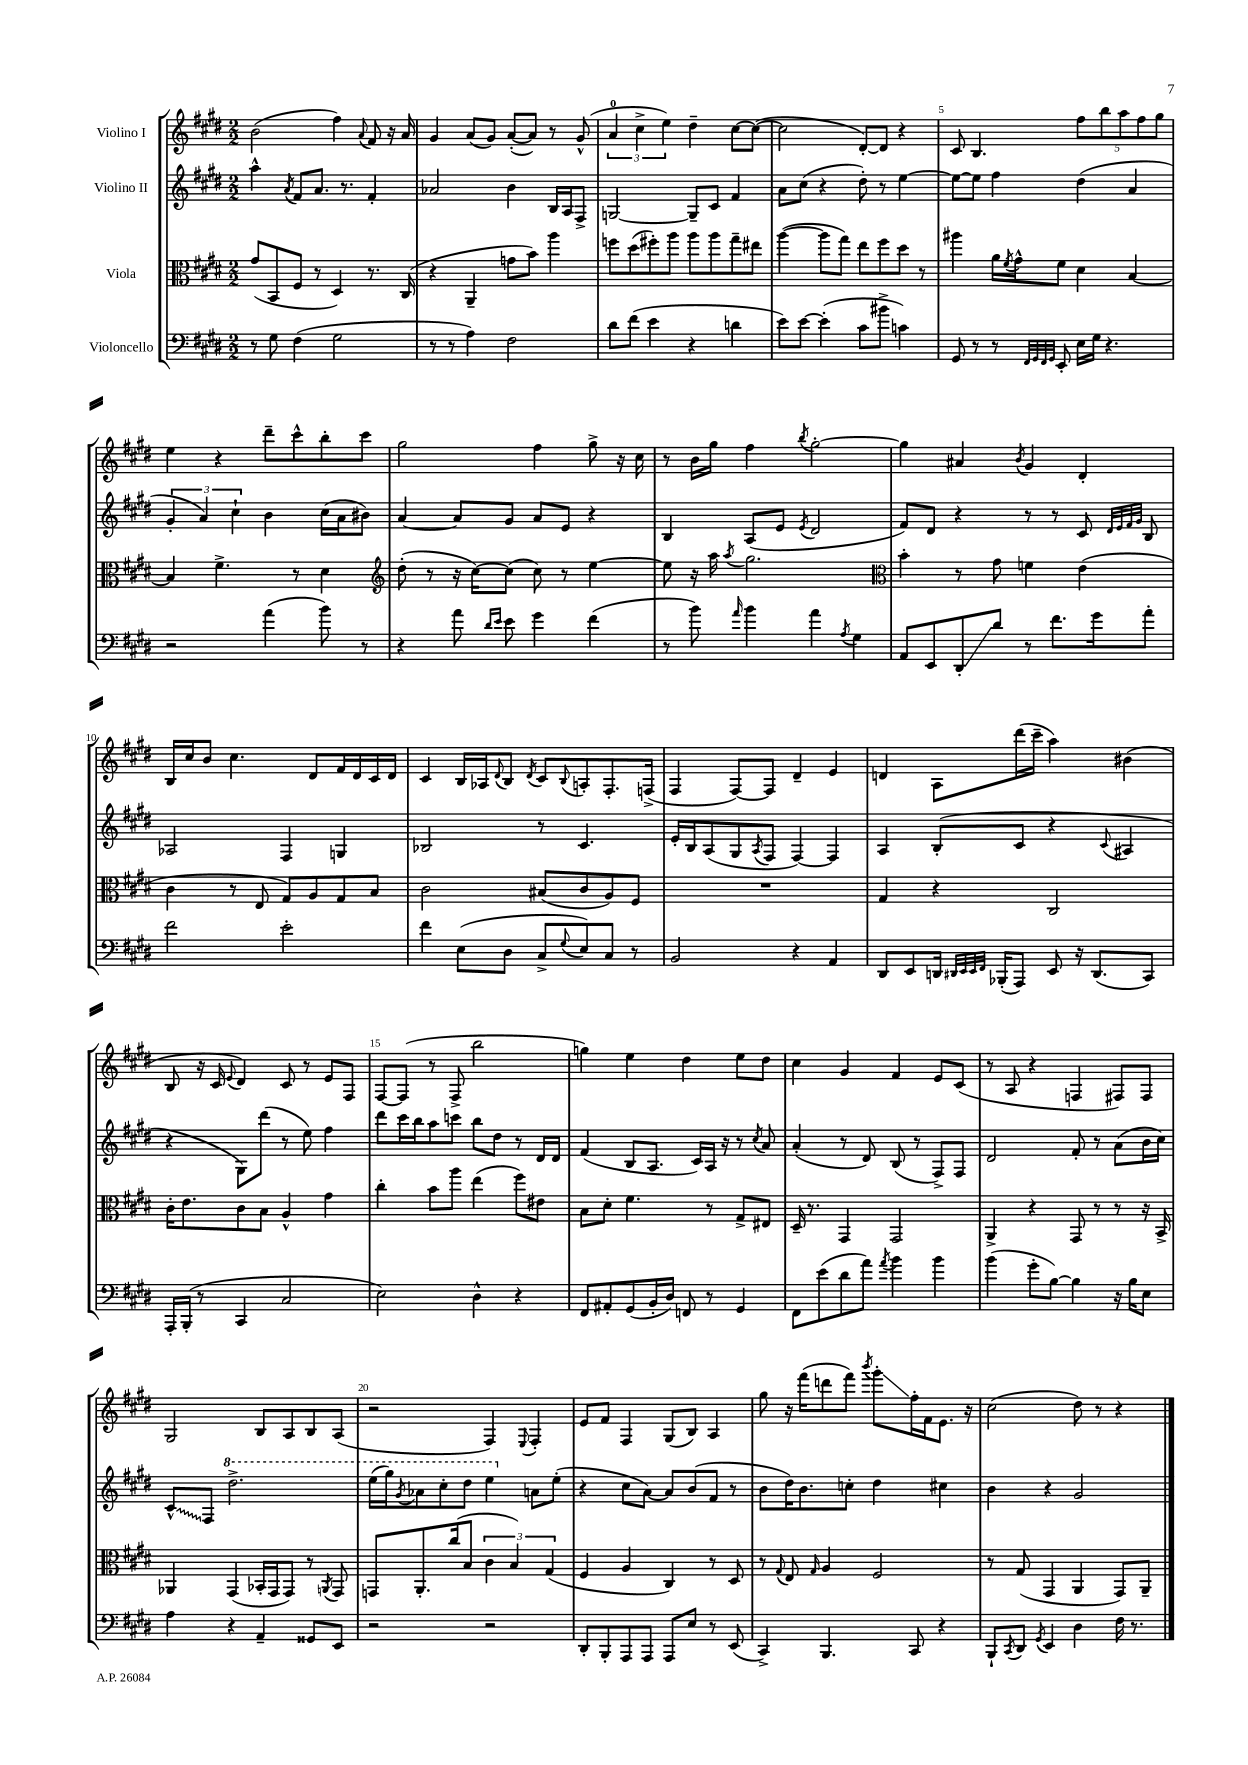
<<
\new StaffGroup <<
\new Staff = "s0" \with { instrumentName = "Violino I" } {
    \clef treble \key e \major \numericTimeSignature \time 2/2
    b'2( fis''4) \appoggiatura { a'8 } fis'8 r16 a'16 |
    gis'4 a'8( gis'8) a'8~-.( a'8) r8 gis'8-^( |
    \tuplet 3/2 { a'4-0 cis''4-> e''4) } dis''4-- cis''8~ cis''8~( |
    cis''2 dis'8~-.) dis'8 r4 |
    cis'8 b4. \tuplet 5/4 { fis''8 b''8 a''8 fis''8 gis''8 } |
    e''4 r4 dis'''8-- cis'''8-^ b''8-. cis'''8 |
    gis''2 fis''4 gis''8-> r16 cis''16 |
    r8 b'16 gis''16 fis''4 \acciaccatura { b''8 } gis''2~-. |
    gis''4 ais'4 \acciaccatura { b'8 } gis'4 dis'4-. |
    b16 cis''16 b'8 cis''4. dis'8 fis'16 dis'16 cis'16 dis'16 |
    cis'4 b16 aes16 \appoggiatura { dis'8 } b8 \acciaccatura { dis'8 } cis'8 \appoggiatura { b8 } a8-. fis8.-. f16->( |
    fis4 fis8~) fis8 dis'4-- e'4 |
    d'4 a8 dis'''16( cis'''16-- a''4) bis'4( |
    b8 r16 cis'16 \appoggiatura { e'8 } dis'4) cis'8 r8 e'8 fis8 |
    fis8~ fis8( r8 fis8-> b''2 |
    g''4) e''4 dis''4 e''8 dis''8 |
    cis''4 gis'4 fis'4 e'8 cis'8( |
    r8 a8 r4 f4 fis8) fis8 |
    gis2 b8 a8 b8 a8( |
    r2 fis4) \appoggiatura { e8 } fis4-. |
    e'8 fis'8 fis4 gis8( b8) a4 |
    gis''8 r16 fis'''16( d'''8 fis'''8) \acciaccatura { b'''8 } gis'''8-.\glissando fis''16-. fis'16 e'8. r16 |
    cis''2( dis''8) r8 r4 \bar "|." |
}
\new Staff = "s1" \with { instrumentName = "Violino II" } {
    \clef treble \key e \major \numericTimeSignature \time 2/2
    a''4-^ \acciaccatura { a'8 } fis'8 a'8. r8. fis'4-. |
    aes'2 b'4 b16 a16 fis8-> |
    g2~ g8-- cis'8 fis'4 |
    a'8 cis''8( r4 dis''8-.) r8 e''4~ |
    e''8~ e''8 fis''4 dis''4( a'4 |
    \tuplet 3/2 { gis'4-. a'4) cis''4-! } b'4 cis''16( a'16 bis'8) |
    a'4~ a'8 gis'8 a'8 e'8 r4 |
    b4 a8( e'8 \acciaccatura { e'8 } dis'2 |
    fis'8) dis'8 r4 r8 r8 cis'8 \grace { dis'32 e'32 fis'32 gis'32 } b8 |
    aes2 fis4 g4 |
    bes2 r8 cis'4. |
    e'16-. b16 a8( gis8 \acciaccatura { a8 } fis8 fis4~) fis4 |
    a4 b8-.( cis'8 r4 \appoggiatura { cis'8 } ais4 |
    r4 gis8) dis'''8( r8 e''8) fis''4 |
    dis'''8 cis'''16 b''16 a''8 c'''8 b''8 dis''8 r8 dis'16 dis'16 |
    fis'4( b8 a8. cis'16) a16 r16 r8 \acciaccatura { cis''8 } a'8 |
    a'4-.( r8 dis'8) b8( r8 fis8->) fis8 |
    dis'2 fis'8-. r8 a'8( b'16 cis''16) |
    \once \override Glissando.style = #'zigzag cis'8-^\glissando fis8 \ottava #1 dis'''2.-> |
    e'''16( gis'''16) \acciaccatura { gis''8 } aes''8 cis'''8-. dis'''8 e'''4 \ottava #0 a'!8 e''8-.( |
    r4 cis''8 a'8~) a'8 b'8( fis'8 r8 |
    b'8 dis''16) b'8. c''8-. dis''4 cis''4 |
    b'4 r4 gis'2 \bar "|." |
}
\new Staff = "s2" \with { instrumentName = "Viola" } {
    \clef alto \key e \major \numericTimeSignature \time 2/2
    gis'8( b,8 fis8 r8 dis4) r8. cis16( |
    r4 a,4-- g'8 b'8) a''4 |
    f''8 dis''8( fis''8-.) a''8 a''8 a''8 gis''8-- eis''8 |
    a''4~( a''8 gis''8) e''8 fis''8 dis''8 r8 |
    ais''4 a'16 \acciaccatura { fis'8 } gis'16-^ fis'8 dis'4 b4~ |
    b4 fis'4.-> r8 dis'4 |
    \clef treble dis''8-.( r8 r16 cis''16~) cis''8( cis''8) r8 e''4~ |
    e''8 r16 a''16 \acciaccatura { a''8 } gis''2. |
    \clef alto b'4-. r8 gis'8 f'4 e'4( |
    cis'4 r8 e8 gis8) a8 gis8 b8 |
    cis'2 bis8( cis'8 a8) fis8 |
    R1 |
    gis4 r4 cis2 |
    cis'16-. e'8. cis'8 b8 a4-^ gis'4 |
    cis''4-. b'8 a''8 e''4( fis''8) eis'8 |
    b8 dis'8-. fis'4. r8 gis8-> eis8 |
    dis16-- r8. gis,4 gis,2 |
    a,4-> r4 gis,8 r8 r8 r16 b,16-> |
    aes,4 gis,4( bes,16-. gis,16 gis,8) r8 \acciaccatura { a,8 } gis,8 |
    g,8 a,8.-. cis''16( b8 \tuplet 3/2 { cis'4 b4) gis4( } |
    fis4 a4 cis4) r8 dis8 |
    r8 \appoggiatura { gis8 } e8 \grace { gis16 } a4 fis2 |
    r8 gis8( gis,4 a,4 gis,8) a,8-- \bar "|." |
}
\new Staff = "s3" \with { instrumentName = "Violoncello" } {
    \clef bass \key e \major \numericTimeSignature \time 2/2
    r8 gis8 fis4( gis2 |
    r8 r8 a4) fis2 |
    dis'8 fis'8( e'4 r4 d'4 |
    e'8) e'8~ e'4-.( cis'8 bis'8-> c'4) |
    gis,8 r8 r8 \grace { fis,32 gis,32 fis,32 gis,32 } e,8-. e16 gis16 r4. |
    r2 a'4( b'8) r8 |
    r4 a'8 \grace { dis'16 e'16 } e'8 gis'4 fis'4( |
    r8 b'8) \grace { a'16 } b'4 a'4 \acciaccatura { a8 } gis4 |
    a,8 e,8 dis,8-.\glissando dis'8 r8 fis'8. gis'16 a'8-. |
    fis'2 e'2-. |
    fis'4 e8( dis8 cis8-> \appoggiatura { gis8 } e8) cis8 r8 |
    b,2 r4 a,4 |
    dis,8 e,8 d,16 \grace { dis,32 e,32 e,32 fis,32 } bes,,16-.( a,,8) e,8 r16 dis,8.( cis,8) |
    a,,16-. b,,16-.( r8 cis,4 cis2 |
    e2) dis4-^ r4 |
    fis,8 ais,8-. gis,8( b,16-. dis16) f,8 r8 gis,4 |
    fis,8 e'8( dis'8 a'8) \acciaccatura { a'8 } b'4 b'4 |
    b'4( gis'8-. b8~) b4 r16 b16 e8 |
    a4 r4 a,4-- gisis,8 e,8 |
    r2 r2 |
    dis,8-. b,,8-. a,,8 a,,8 a,,8 e8 r8 e,8( |
    cis,4->) b,,4. cis,8 r4 |
    b,,8-! \acciaccatura { cis,8 } dis,8 \acciaccatura { gis,8 } e,4 dis4 fis16 r8. \bar "|." |
}
>>
>>
\layout { \context { \Score \override BarNumber.break-visibility = ##(#f #t #t) barNumberVisibility = #(every-nth-bar-number-visible 5) } }
